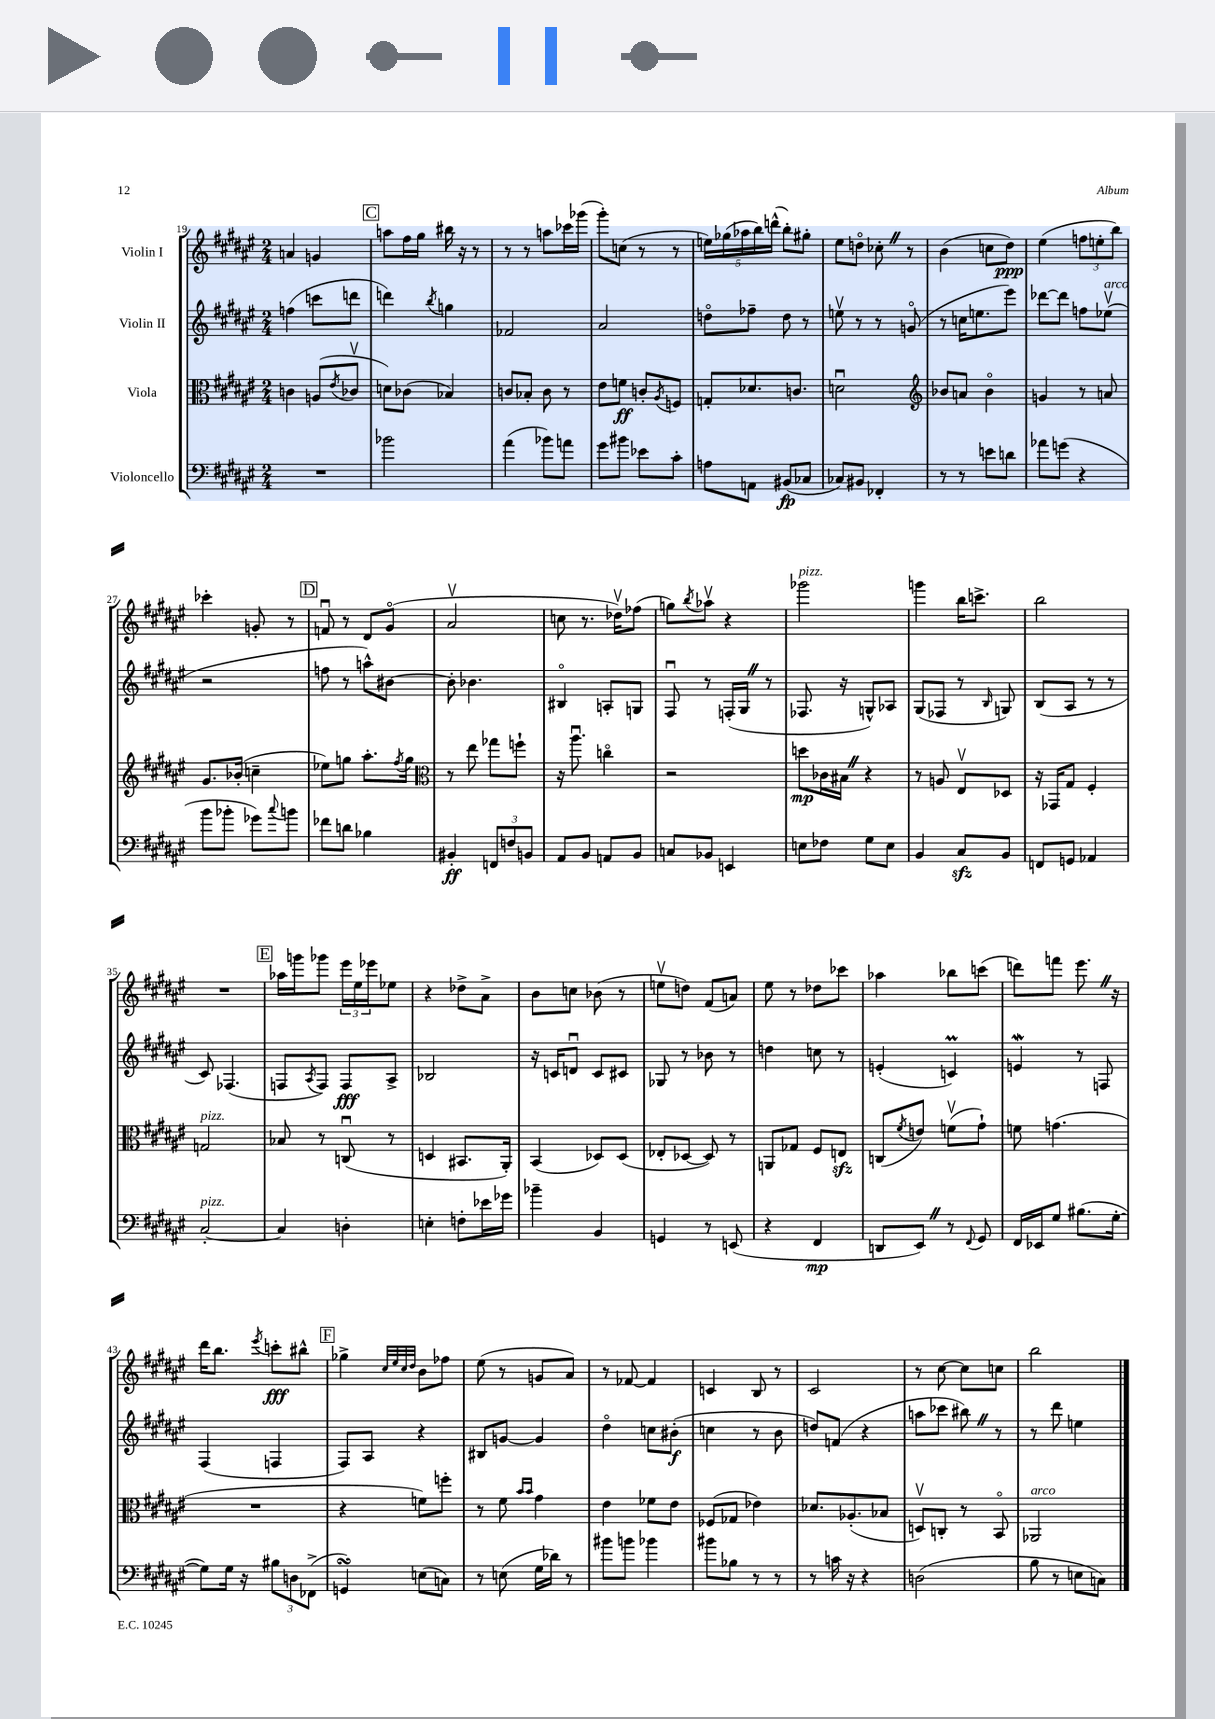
<<
\new StaffGroup <<
\new Staff = "s0" \with { instrumentName = "Violin I" } {
    \clef treble \key fis \major \numericTimeSignature \time 2/4
    a'4 g'4 |
    \mark \markup { \box "C" } a''8 fis''16 gis''16 bis''16 r16 r8 |
    r8 r8 a''8 ces'''16 ges'''16( |
    gis'''8-.) c''8( r8 r8 |
    \tuplet 5/4 { e''16) ges''16( aes''16 b''16) d'''16-^( } b''8-.) gis''8-. |
    eis''8 d''8\flageolet ces''8-. \once \override BreathingSign.text = \markup { \musicglyph "scripts.caesura.straight" } \breathe r8 |
    b'4( c''8 dis''8\ppp) |
    eis''4( \tuplet 3/2 { f''8 e''8-. b''8) } |
    ces'''4-. g'8-. r8 |
    \mark \markup { \box "D" } f'8\downbow r8 dis'8 gis'8\flageolet( |
    ais'2\upbow |
    c''8 r8. des''16\upbow) fes''8( |
    g''8) \acciaccatura { b''8 } aes''8\upbow r4 |
    ges'''2^\markup { \italic "pizz." } |
    g'''4 b''16 c'''8.-> |
    b''2 |
    R2 |
    \mark \markup { \box "E" } aes''16 g'''16 ges'''8 \tuplet 3/2 { eis'''16 eis''16 ees'''16 } ees''8 |
    r4 des''8-> ais'8-> |
    b'8 c''8 bes'8( r8 |
    e''8\upbow d''8) fis'8( a'8) |
    eis''8 r8 des''8 ces'''8 |
    aes''4 bes''8 c'''8( |
    d'''8) f'''8 eis'''8. \once \override BreathingSign.text = \markup { \musicglyph "scripts.caesura.straight" } \breathe r16 |
    dis'''16 b''8. \acciaccatura { eis'''8 } c'''8-.\fff bis''8-^ |
    \mark \markup { \box "F" } ges''4-> \grace { cis''32 eis''32 cis''32 dis''32 } b'8 fes''8 |
    eis''8( r8 g'8 ais'8) |
    r8 fes'8~ fes'4 |
    c'4 b8 r8 |
    cis'2 |
    r8 cis''8~ cis''8 c''8 |
    b''2 \bar "|." |
}
\new Staff = "s1" \with { instrumentName = "Violin II" } {
    \clef treble \key fis \major \numericTimeSignature \time 2/4
    f''4( c'''8 d'''8 |
    \mark \markup { \box "C" } d'''4) \acciaccatura { b''8 } g''4 |
    fes'2 |
    ais'2 |
    d''8\flageolet fes''8-- d''8 r8 |
    e''8\upbow r8 r8 g'8\flageolet( |
    r8 c''16 e''8. eis'''8) |
    des'''8~ des'''8 f''8 ees''8\upbow^\markup { \italic "arco" }( |
    r2 |
    \mark \markup { \box "D" } f''8 r8 a''8-^) bis'8~ |
    bis'8-. bes'4. |
    bis4\flageolet a8-. g8 |
    fis8\downbow r8 f16-.( gis16 \once \override BreathingSign.text = \markup { \musicglyph "scripts.caesura.straight" } \breathe r8 |
    fes8. r16 g8-^) aes8 |
    gis8( fes8 r8 \grace { b16 } g8) |
    b8( ais8 r8 r8 |
    cis'8) fes4.( |
    \mark \markup { \box "E" } f8 \acciaccatura { ais8 } f8) f8\fff ais8-> |
    bes2 |
    r16 c'16 d'8\downbow c'8 cis'8 |
    ges8 r8 bes'8 r8 |
    d''4 c''8 r8 |
    e'4-.( c'4\prall) |
    e'4\mordent r8 f8 |
    fis4( f4 |
    \mark \markup { \box "F" } fis8) ais8 r4 |
    bis8 g'8~ g'4 |
    dis''4\flageolet c''8 bis'8-.\f( |
    c''4 r8 b'8 |
    d''8) f'8( r4 |
    a''8 ces'''8 bis''8) \once \override BreathingSign.text = \markup { \musicglyph "scripts.caesura.straight" } \breathe r8 |
    r8 dis'''8 e''4 \bar "|." |
}
\new Staff = "s2" \with { instrumentName = "Viola" } {
    \clef alto \key fis \major \numericTimeSignature \time 2/4
    c'4 a8( \acciaccatura { eis'8 } ces'8\upbow |
    \mark \markup { \box "C" } d'8) ces'8( bes4) |
    c'8 bes8-. c'8 r8 |
    eis'8 f'8\ff c'8-. \acciaccatura { ais8 } f8 |
    g8-. des'8. c'8. |
    d'2\downbow |
    \clef treble bes'8 a'8 bes'4\flageolet |
    g'4 r8 a'8 |
    gis'8. bes'16-.( c''4-- |
    \mark \markup { \box "D" } ees''8) g''8 ais''8.-. \acciaccatura { fis''8 } g''16 |
    \clef alto r8 eis''8 ges''8 f''8-! |
    r16 ais''8.\downbow c''4\flageolet |
    r2 |
    d''8\mp ces'16 bis16 \once \override BreathingSign.text = \markup { \musicglyph "scripts.caesura.straight" } \breathe r4 |
    r8 a8 eis8\upbow des8 |
    r16 ges,16 gis8 fis4-. |
    g2^\markup { \italic "pizz." } |
    \mark \markup { \box "E" } bes8 r8 c8\downbow( r8 |
    d4 bis,8. ais,16-.) |
    b,4( des8) des8( |
    ees8-. des8~ des8) r8 |
    a,8 ges8 fis8 e8\sfz |
    c8( \acciaccatura { fis'8 } e'8) f'8\upbow( gis'8-!) |
    f'8 g'4.( |
    R2 |
    \mark \markup { \box "F" } r4 f'8) f''8-. |
    r8 fis'8 \grace { b'16 b'16 } gis'4 |
    eis'4 fes'8 eis'8 |
    fes8( ges8 ees'4) |
    des'8. aes8.-.( bes8 |
    d8\upbow) c8-. r8 b,8\flageolet |
    aes,2^\markup { \italic "arco" } \bar "|." |
}
\new Staff = "s3" \with { instrumentName = "Violoncello" } {
    \clef bass \key fis \major \numericTimeSignature \time 2/4
    R2 |
    \mark \markup { \box "C" } bes'2 |
    ais'4( bes'8) a'8 |
    gis'8 bis'8 ees'8 cis'8-. |
    a8 a,8 bis,8\fp( ces8 |
    ces8) bis,8 fes,4-. |
    r8 r8 e'8 d'8 |
    aes'8 g'8( r4 |
    b'8 bes'8-. ges'8) \appoggiatura { cis''8 } b'8 |
    \mark \markup { \box "D" } fes'8 d'8 bes4 |
    bis,4-.\ff \tuplet 3/2 { f,8 f8 b,8 } |
    ais,8 b,8 a,8 b,8 |
    c8 bes,8 e,4 |
    e8 fes8 gis8 e8 |
    b,4 cis8\sfz b,8 |
    f,8 g,8 aes,4 |
    cis2~-.^\markup { \italic "pizz." } |
    \mark \markup { \box "E" } cis4 d4-. |
    e4-. f8-. ees'16 ges'16 |
    bes'4-- b,4 |
    g,4 r8 e,8( |
    r4 fis,4\mp |
    d,8 eis,8) \once \override BreathingSign.text = \markup { \musicglyph "scripts.caesura.straight" } \breathe r8 \appoggiatura { fis,8 } gis,8 |
    fis,16 ees,16 gis8 bis8.( gis16~-. |
    gis8) gis16 r16 \tuplet 3/2 { bis8 d8 fes,8->( } |
    \mark \markup { \box "F" } g,4\turn) e8( c8) |
    r8 e8( gis16 des'16) r8 |
    bis'8 b'8 bes'4 |
    bis'8 bes8 r8 r8 |
    r8 c'16 r16 r4 |
    d2( |
    b8 r8 e8 c8) \bar "|." |
}
>>
>>
\layout { \context { \Score currentBarNumber = #19 } }
